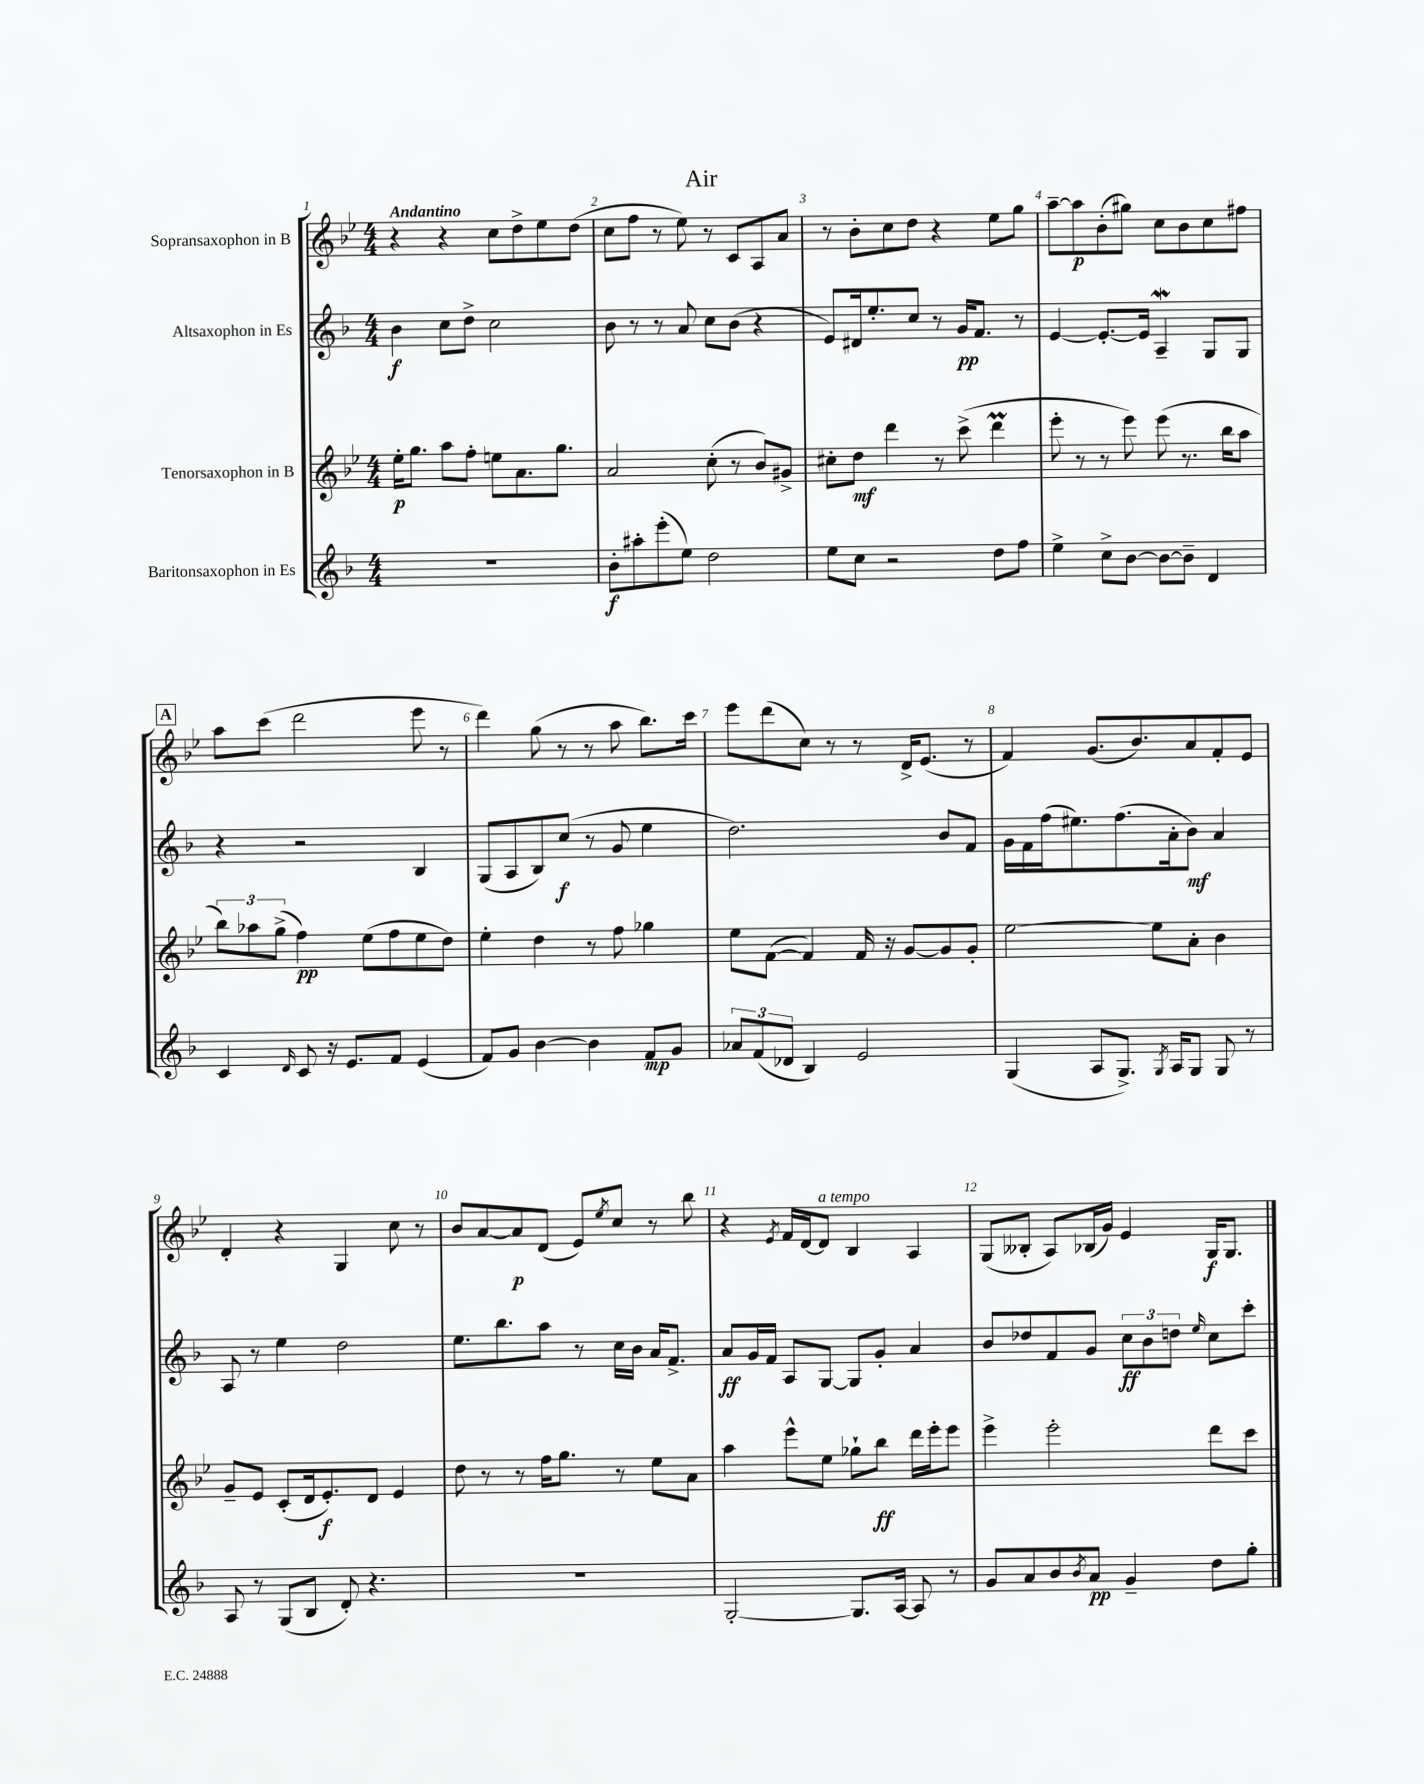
\header { title = "Air" }
<<
\new StaffGroup <<
\new Staff = "s0" \with { instrumentName = "Sopransaxophon in B" } {
    \clef treble \key bes \major \numericTimeSignature \time 4/4 \tempo "Andantino"
    r4 r4 c''8 d''8-> ees''8 d''8( |
    c''8 f''8 r8 ees''8) r8 c'8 a8 a'8 |
    r8 bes'8-. c''8 d''8 r4 ees''8 g''8 |
    a''8~-- a''8\p bes'8-.( gis''8) c''8 bes'8 c''8 fis''8 |
    \mark \markup { \box "A" } a''8 c'''8( d'''2 ees'''8 r8 |
    d'''4) g''8( r8 r8 a''8 bes''8.) c'''16 |
    ees'''8 d'''8( c''8) r8 r8 d'16-> ees'8.( r8 |
    f'4) g'8.( bes'8.) a'8 f'8-. ees'8 |
    d'4-. r4 g4 c''8 r8 |
    bes'8 a'8~ a'8\p d'8( ees'8) \acciaccatura { ees''8 } c''8 r8 bes''8 |
    r4 \acciaccatura { ees'8 } f'16 d'16~ d'8^\markup { \italic "a tempo" } bes4 a4 |
    g8( beses8-. a8) bes16( g'16) ees'4 g16\f g8. \bar "|." |
}
\new Staff = "s1" \with { instrumentName = "Altsaxophon in Es" } {
    \clef treble \key f \major \numericTimeSignature \time 4/4
    bes'4\f c''8 d''8-> c''2 |
    bes'8 r8 r8 a'8 c''8 bes'8( r4 |
    e'8) dis'16 e''8.-. c''8 r8 g'16\pp f'8. r8 |
    e'4~ e'8.~-. e'16 a4--\mordent g8 g8 |
    \mark \markup { \box "A" } r4 r2 bes4 |
    g8( a8 bes8) c''8\f( r8 g'8 e''4 |
    d''2.) bes'8 f'8 |
    g'16 f'16 f''16( eis''8.) f''8.( a'16-. bes'8\mf) a'4 |
    a8 r8 e''4 d''2 |
    e''8. bes''8. a''8 r8 c''16 bes'16 a'16 f'8.-> |
    a'8\ff g'16 f'16 a8 g8~ g8 g'8-. a'4 |
    bes'8 des''8 f'8 g'8 \tuplet 3/2 { c''8\ff bes'8 d''8 } \grace { e''16 } c''8 c'''8-. \bar "|." |
}
\new Staff = "s2" \with { instrumentName = "Tenorsaxophon in B" } {
    \clef treble \key bes \major \numericTimeSignature \time 4/4
    ees''16-.\p g''8. a''8 f''8-. e''8 a'8. g''8. |
    a'2 c''8-.( r8 bes'8) gis'8-> |
    cis''8-. d''8\mf d'''4 r8 c'''8->( d'''4\prall |
    ees'''8-. r8 r8 ees'''8) ees'''8( r8. bes''16 a''8 |
    \mark \markup { \box "A" } \tuplet 3/2 { bes''8) aes''8 g''8->( } f''4\pp) ees''8( f''8 ees''8 d''8) |
    ees''4-. d''4 r8 f''8 ges''4 |
    ees''8 f'8~( f'4) f'16 r16 g'8~ g'8 g'8-. |
    ees''2~ ees''8 a'8-. bes'4 |
    g'8-- ees'8 c'8-.( d'16 ees'8.-.\f) d'8 ees'4 |
    d''8 r8 r8 f''16 g''8. r8 ees''8 a'8 |
    a''4 ees'''8-^ ees''8 ges''8-! bes''8\ff d'''16 ees'''16-. ees'''8 |
    ees'''4-> ees'''2-. d'''8 c'''8 \bar "|." |
}
\new Staff = "s3" \with { instrumentName = "Baritonsaxophon in Es" } {
    \clef treble \key f \major \numericTimeSignature \time 4/4
    r1 |
    bes'8-.\f ais''8-. e'''8-.( e''8) d''2 |
    e''8 c''8 r2 d''8 f''8 |
    e''4-> c''8-> bes'8~ bes'8~ bes'8-- d'4 |
    \mark \markup { \box "A" } c'4 \grace { d'16 } c'8 r16 e'8. f'8 e'4( |
    f'8) g'8 bes'4~ bes'4 f'8\mp g'8 |
    \tuplet 3/2 { aes'8 f'8( des'8 } bes4) e'2 |
    g4( a8 g8.->) \acciaccatura { g8 } a16 g8 g8 r8 |
    a8 r8 g8( bes8 d'8-.) r4. |
    R1 |
    g2~-. g8. a16~ a8 r8 |
    g'8 a'8 bes'8 \acciaccatura { bes'8 } a'8\pp g'4-- d''8 g''8-. \bar "|." |
}
>>
>>
\layout { \context { \Score \override BarNumber.break-visibility = ##(#f #t #t) barNumberVisibility = #all-bar-numbers-visible } }
